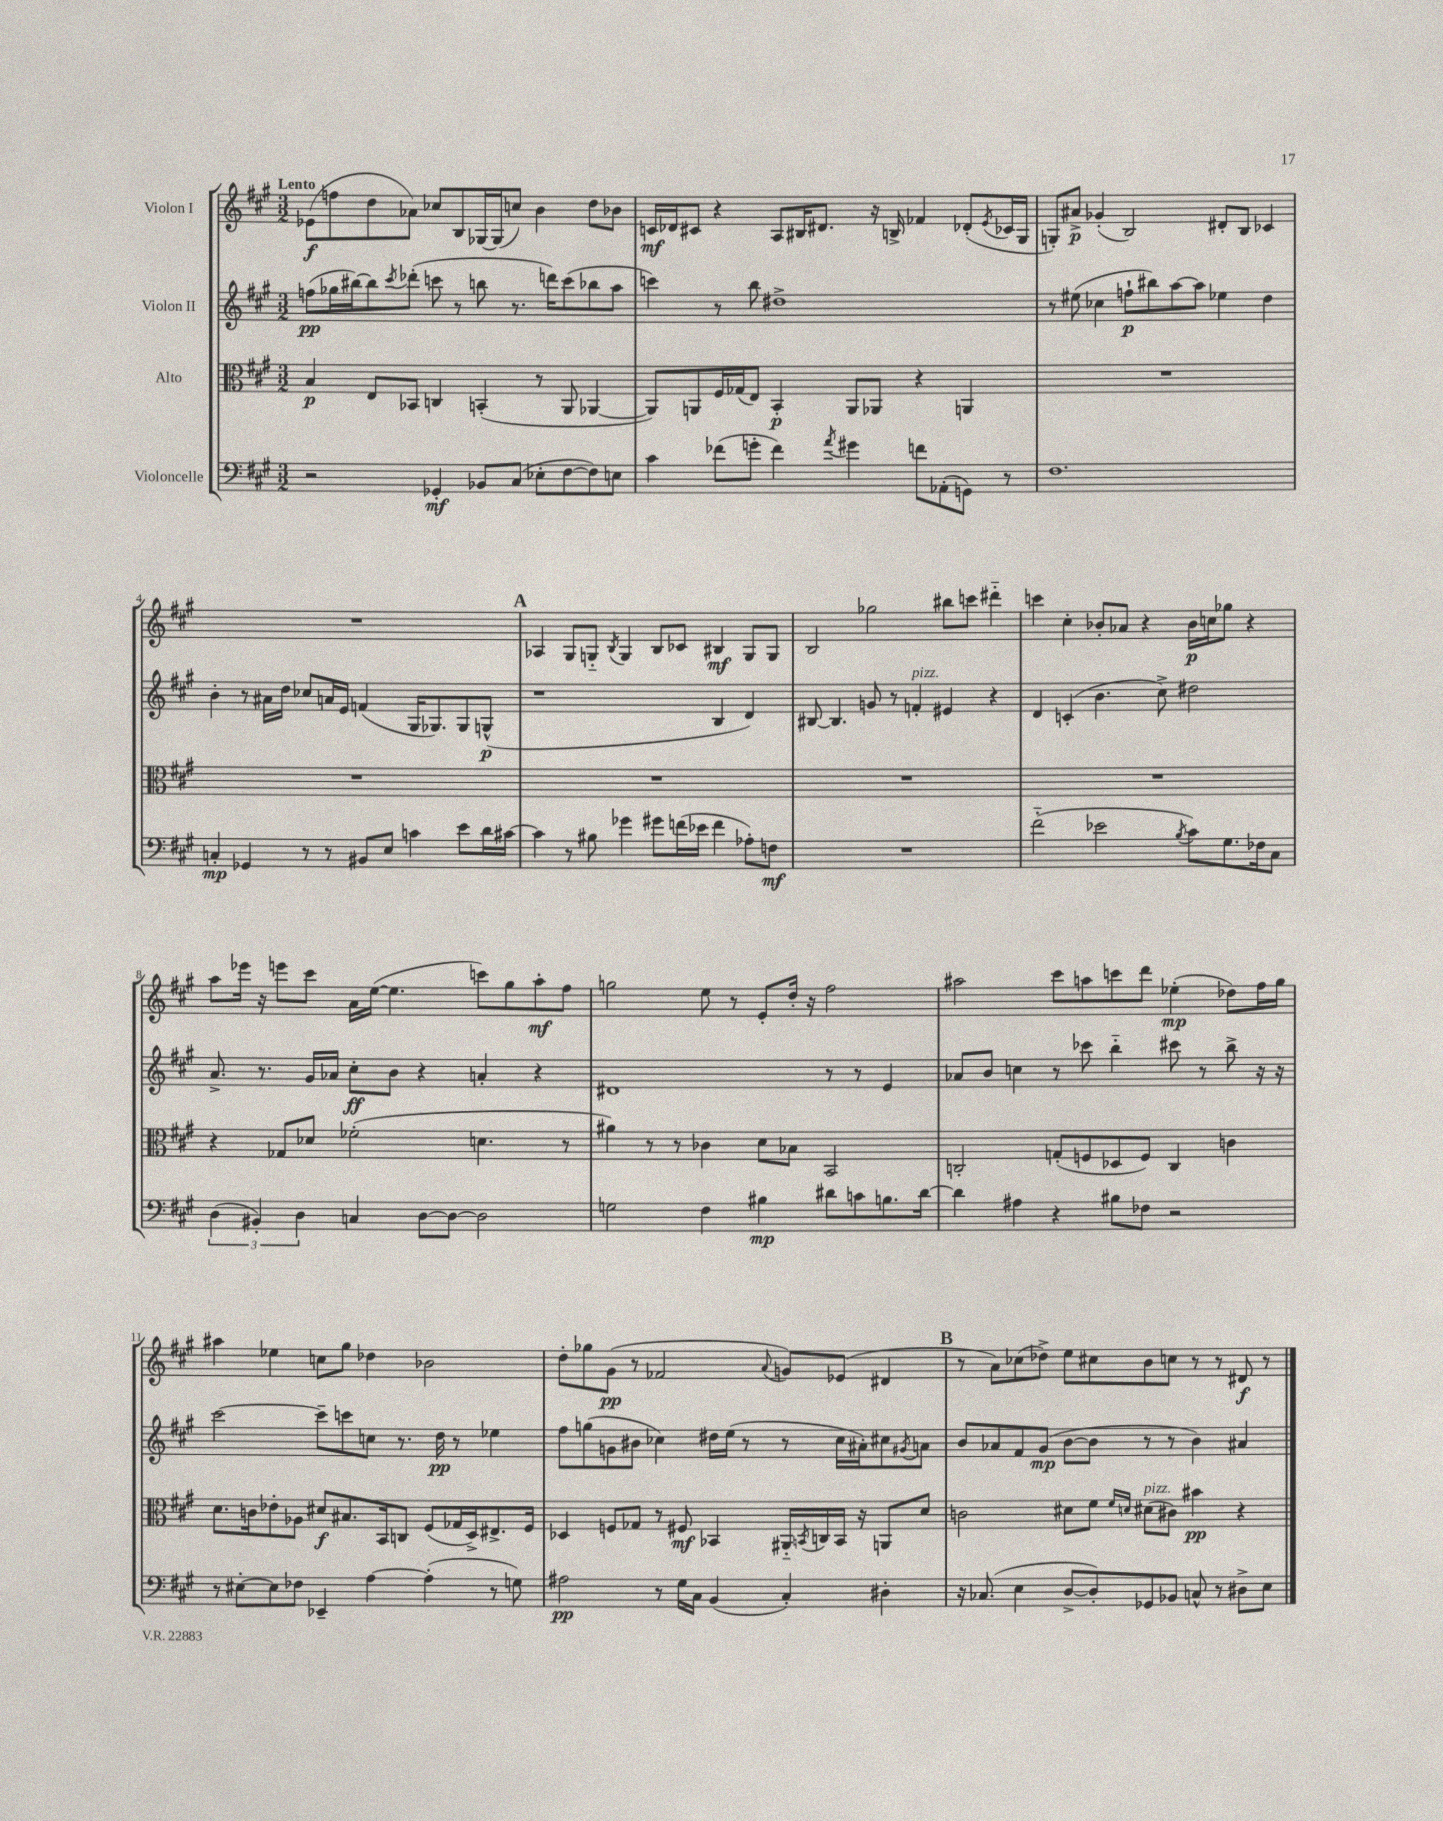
<<
\new StaffGroup <<
\new Staff = "s0" \with { instrumentName = "Violon I" } {
    \clef treble \key a \major \numericTimeSignature \time 3/2 \tempo "Lento"
    ees'8\f( f''8 d''8 aes'8) ces''8 b8 ges16~ ges16( c''8) b'4 d''8 bes'8 |
    c'16\mf des'16 cis'8 r4 a8 bis16 dis'8. r16 b16-> fes'4 des'8-.( \acciaccatura { e'8 } ces'16 gis16 |
    g8-.) ais'8->\p ges'4-.( b2) dis'8-. b8 ces'4 |
    R1. |
    \mark \markup { \bold "A" } aes4 gis8 g8-_ \acciaccatura { b8 } g4 b8 ces'8 bis4\mf g8 g8 |
    b2 ges''2 bis''8 c'''8 dis'''4-_ |
    c'''4 cis''4-. bes'8-. aes'8 r4 bes'16\p c''16 ges''8 r4 |
    a''8 ees'''16 r16 e'''8 cis'''8 a'16 e''16~( e''4. c'''8) gis''8 a''8-.\mf fis''8 |
    g''2 e''8 r8 e'8-. d''16-. r16 fis''2 |
    ais''2 cis'''8 a''8 c'''8 d'''8 ees''4-.\mp( des''8) fis''16 gis''16 |
    ais''4 ees''4 c''8 gis''8 des''4 bes'2 |
    d''8-. ges''8 gis'8\pp( r8 fes'2 \appoggiatura { a'8 } g'8) ees'8( dis'4 |
    \mark \markup { \bold "B" } r8 a'8) ces''8( des''8->) e''8 cis''8 b'8 c''8 r8 r8 dis'8\f r8 \bar "|." |
}
\new Staff = "s1" \with { instrumentName = "Violon II" } {
    \clef treble \key a \major \numericTimeSignature \time 3/2
    f''8\pp( ges''16 bis''16~) bis''8 \acciaccatura { cis'''8 } des'''8-.( c'''8 r8 b''8 r8. d'''16) c'''8( bes''8 a''8 |
    c'''4) r8 b''8 dis''1-> |
    r8 eis''8( ces''4 f''8-!\p bis''8) a''8~ a''8 ees''4 d''4 |
    b'4-. r8 ais'16 d''16 ces''8 a'16 e'16 f'4( gis16 ges8.) ges8 g8-^\p( |
    \mark \markup { \bold "A" } r1 b4 d'4) |
    bis8~ bis4. g'8 r8 f'4-.^\markup { \italic "pizz." } eis'4 r4 |
    d'4 c'4-.( b'4. cis''8->) dis''2 |
    a'8.-> r8. gis'16 aes'16 cis''8-.\ff b'8 r4 a'4-. r4 |
    dis'1 r8 r8 e'4 |
    aes'8 b'8 c''4 r8 ces'''8 b''4-_ cis'''8 r8 b''8-> r16 r16 |
    cis'''2~ cis'''8-- c'''8 c''8 r8. d''16\pp r8 ees''4 |
    fis''8 g''8( g'8 bis'8 ces''4) dis''16 e''16( r8 r8 ces''16 ais'16-.) cis''8 \acciaccatura { gis'8 } a'8 |
    \mark \markup { \bold "B" } b'8 aes'8 fis'8 gis'8\mp( b'8~ b'8 r8 r8 b'4) ais'4 \bar "|." |
}
\new Staff = "s2" \with { instrumentName = "Alto" } {
    \clef alto \key a \major \numericTimeSignature \time 3/2
    b4\p e8 bes,8 c4 b,4-.( r8 a,8 aes,4~ |
    aes,8) a,8 fis16 ges16( e8) b,4-.\p a,8 aes,8 r4 a,4 |
    R1. |
    R1. |
    \mark \markup { \bold "A" } R1. |
    R1. |
    R1. |
    r4 ges8 des'8 fes'2-.( d'4. r8 |
    ais'4) r8 r8 ces'4 d'8 bes8 b,2 |
    c2-. g8-.( f8 des8 f8) c4 c'4 |
    d'8. c'16 ees'8-. aes8 dis'8\f bis8. b,16 c8 fis8( ges16 d16->) eis8.-> fis16 |
    des4 f8 ges8 r8 fis8\mf bes,4 ais,16-_ \acciaccatura { b,8 } c16 b,16 r16 a,8 d'8 |
    \mark \markup { \bold "B" } c'2 dis'8 fis'8 \grace { fis'16 d'16 } dis'8^\markup { \italic "pizz." }( cis'8) bis'4\pp r4 \bar "|." |
}
\new Staff = "s3" \with { instrumentName = "Violoncelle" } {
    \clef bass \key a \major \numericTimeSignature \time 3/2
    r2 ges,4-.\mf bes,8 cis8( ees8-. fis8~ fis8) e8 |
    cis'4 fes'8( g'8-. fes'4) \acciaccatura { a'8 } gis'4 f'8 aes,8-.( g,8) r8 |
    fis1. |
    c4-.\mp ges,4 r8 r8 bis,8 e8 c'4 e'8 d'16 cis'16~ |
    \mark \markup { \bold "A" } cis'4 r8 bis8 ges'4 gis'8 f'16( ees'16 f'4 aes8-.) f8\mf |
    R1. |
    fis'2-_( ees'2 \acciaccatura { b8 } cis'8) gis8. fes16 cis8 |
    \tuplet 3/2 { d4( bis,4-.) d4 } c4 d8~ d8~ d2 |
    g2 fis4 bis4\mp dis'8 c'8 b8. dis'16~ |
    dis'4 ais4 r4 bis8 fes8 r2 |
    r8 eis8~-. eis8 fes8 ees,4-- a4~ a4-.( r8 g8) |
    ais2\pp r8 gis16 cis16 b,4( cis4-.) dis4-. |
    \mark \markup { \bold "B" } r16 ces8.( e4 d8~-> d8-.) ges,8 bes,8 c8-^ r8 dis8-> e8 \bar "|." |
}
>>
>>
